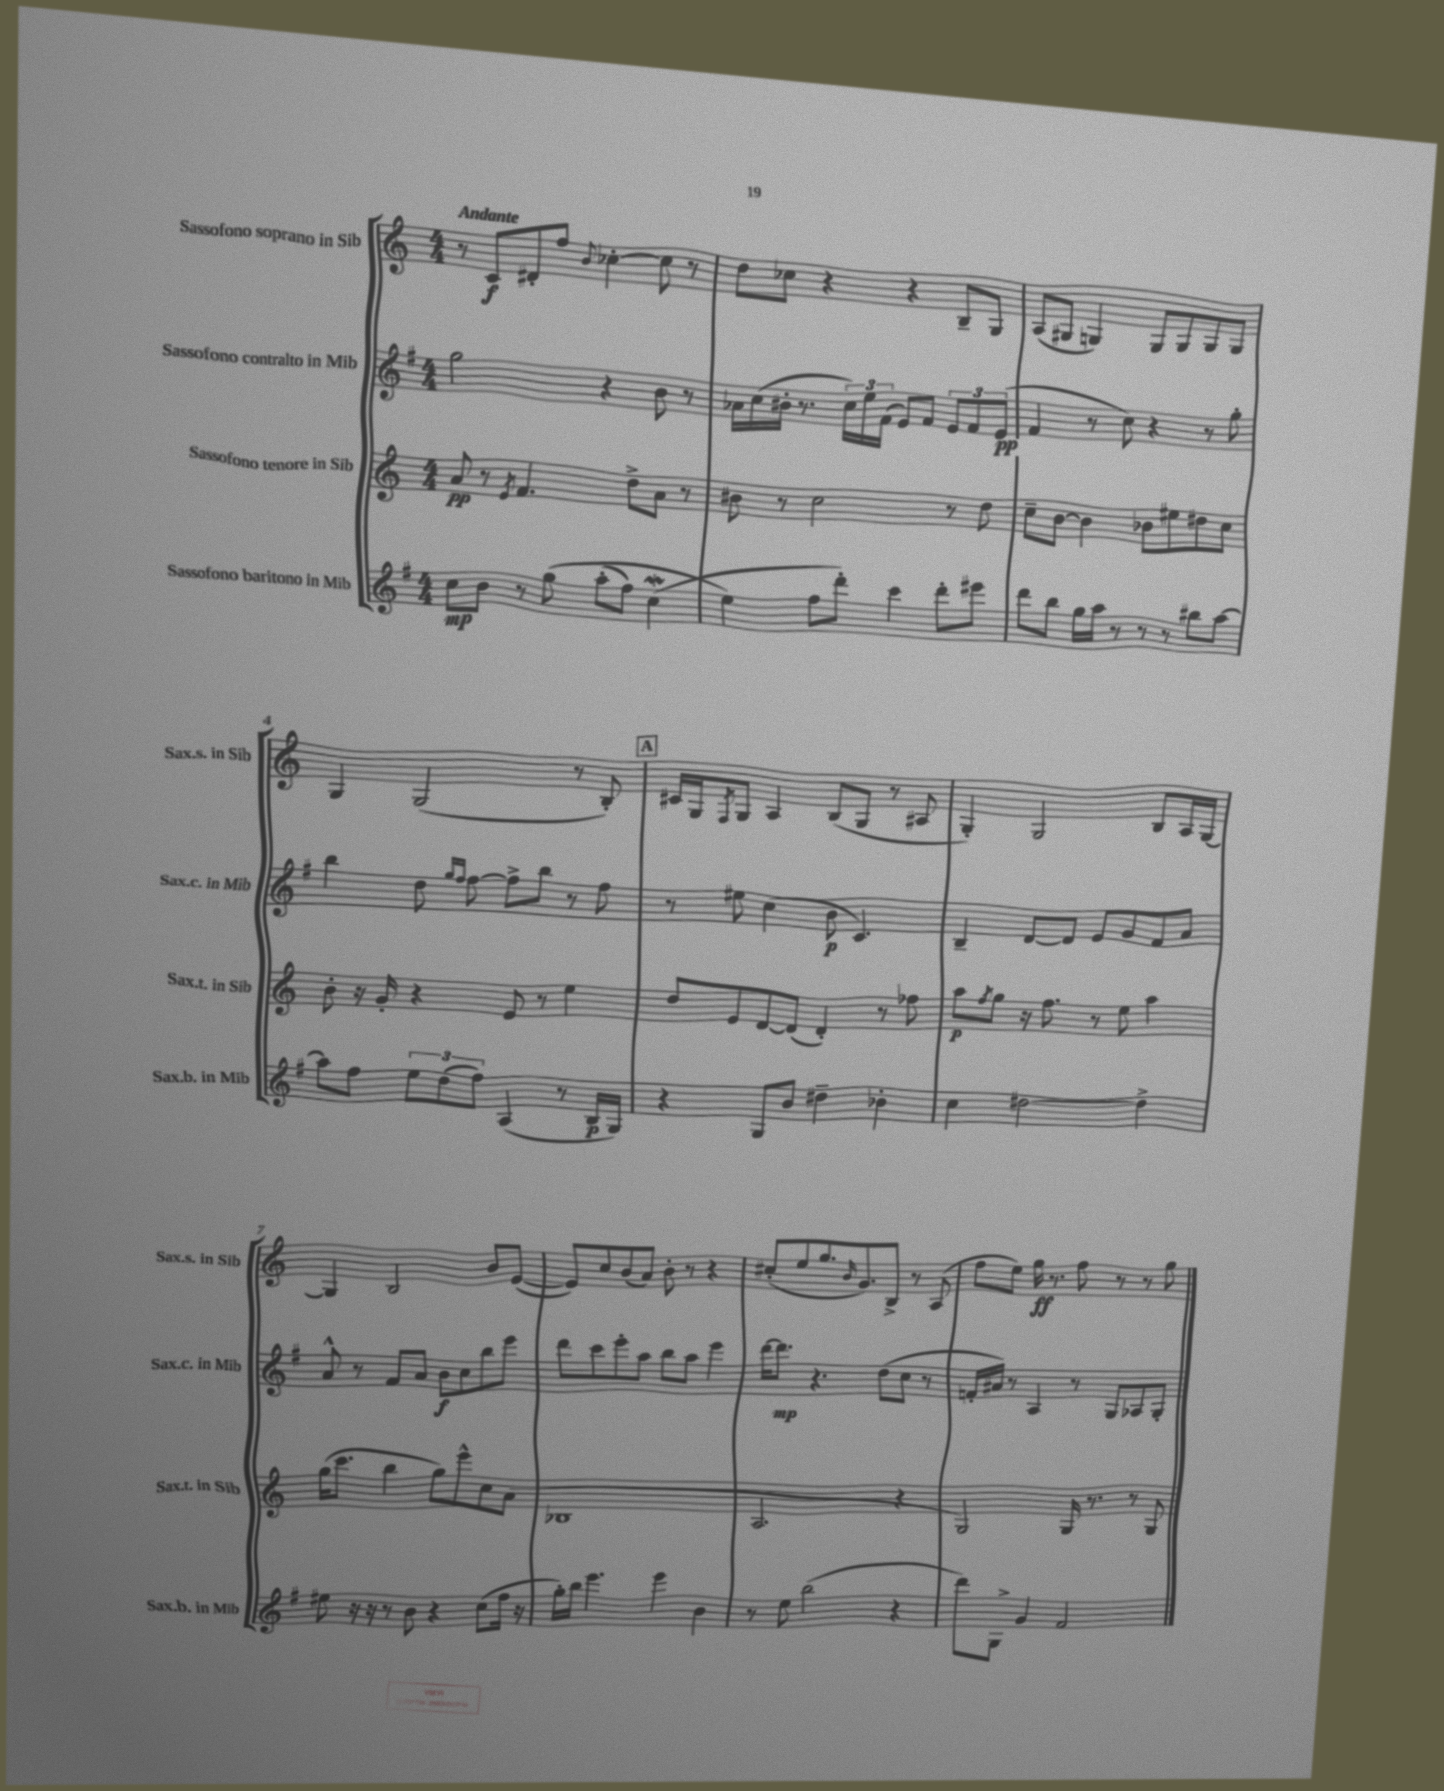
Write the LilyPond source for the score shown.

<<
\new StaffGroup <<
\new Staff = "s0" \with { instrumentName = "Sassofono soprano in Sib" shortInstrumentName = "Sax.s. in Sib" } {
    \clef treble \key c \major \numericTimeSignature \time 4/4 \tempo "Andante"
    r8 c'8\f dis'8-. f''8 \appoggiatura { b'8 } ces''4~-. ces''8 r8 |
    d''8 ces''8 r4 r4 b8-- g8 |
    a8( gis8 g4) g8 g8 g8 g8 |
    g4 g2( r8 b8-.) |
    \mark \markup { \box "A" } cis'16 g16 \acciaccatura { f8 } g8 a4 b8( g8 r8 ais8 |
    g4-.) g2 b8 a16 g16~ |
    g4 b2 b'8 e'8~( |
    e'8) c''8 b'8( a'8) b'8-. r8 r4 |
    cis''8-.( e''8 g''8. \grace { b'16 } g'8.) b8-> r8 a8( |
    f''8 e''8) g''16\ff r8. f''8 r8 r8 g''8 \bar "|." |
}
\new Staff = "s1" \with { instrumentName = "Sassofono contralto in Mib" shortInstrumentName = "Sax.c. in Mib" } {
    \clef treble \key g \major \numericTimeSignature \time 4/4
    g''2 r4 b'8 r8 |
    aes'16 c''16( bis'16-. r8. \tuplet 3/2 { c''16) e''16 fis'16( } e'8) fis'8 \tuplet 3/2 { e'8 fis'8 e'8\pp( } |
    fis'4 r8 c''8) r4 r8 g''8-. |
    b''4 d''8 \grace { g''16 fis''16 } fis''8~ fis''8-> b''8 r8 fis''8 |
    \mark \markup { \box "A" } r8 eis''8 c''4( b'8\p c'4.) |
    b4-- d'8~ d'8 e'8 g'8 fis'8 a'8 |
    a'8-^ r8 fis'8 a'8 b'8\f c''8 b''8 e'''8 |
    d'''8 c'''8 e'''8-. a''8 b''8 a''8 e'''4 |
    d'''16~ d'''8.\mp r4. d''8( c''8 r8 |
    f'16-. ais'16) r8 a4 r8 g8 aes8 g8-. \bar "|." |
}
\new Staff = "s2" \with { instrumentName = "Sassofono tenore in Sib" shortInstrumentName = "Sax.t. in Sib" } {
    \clef treble \key c \major \numericTimeSignature \time 4/4
    a'8\pp r8 \acciaccatura { e'8 } f'4. d''8-> a'8 r8 |
    bis'8 r8 c''2 r8 d''8 |
    c''8-- b'8~ b'4 bes'8 eis''8 dis''8 c''8 |
    b'8-. r16 g'16-. r4 e'8 r8 e''4 |
    \mark \markup { \box "A" } d''8 e'8 d'8~ d'8( d'4-.) r8 fes''8 |
    a''8\p \acciaccatura { f''8 } g''8 r16 f''8. r8 e''8 a''4 |
    g''16( c'''8. b''4 g''8) e'''8-^ c''8 a'8( |
    bes1 |
    a2. r4 |
    g2) g16 r8. r8 g8 \bar "|." |
}
\new Staff = "s3" \with { instrumentName = "Sassofono baritono in Mib" shortInstrumentName = "Sax.b. in Mib" } {
    \clef treble \key g \major \numericTimeSignature \time 4/4
    c''8\mp b'8 r8 g''8\( a''8-.( fis''8) c''4\mordent( |
    e''4\) fis''8 d'''8-.) c'''4 d'''8-. eis'''8 |
    d'''8 b''8 g''16 a''16 r8 r8 r8 bis''8 a''8~ |
    a''8 fis''8 \tuplet 3/2 { e''8 d''8( fis''8) } a4( r8 b16\p g16) |
    \mark \markup { \box "A" } r4 g8 b'8 dis''4-- bes'4-. |
    c''4 dis''2~ dis''4-> |
    eis''8 r16 r16 r8 b'8 r4 c''8( fis''16 r16 |
    g''16-.) b''16 e'''4. e'''4 b'4 |
    r8 e''8 b''2( r4 |
    d'''8) g8-> g'4 fis'2 \bar "|." |
}
>>
>>
